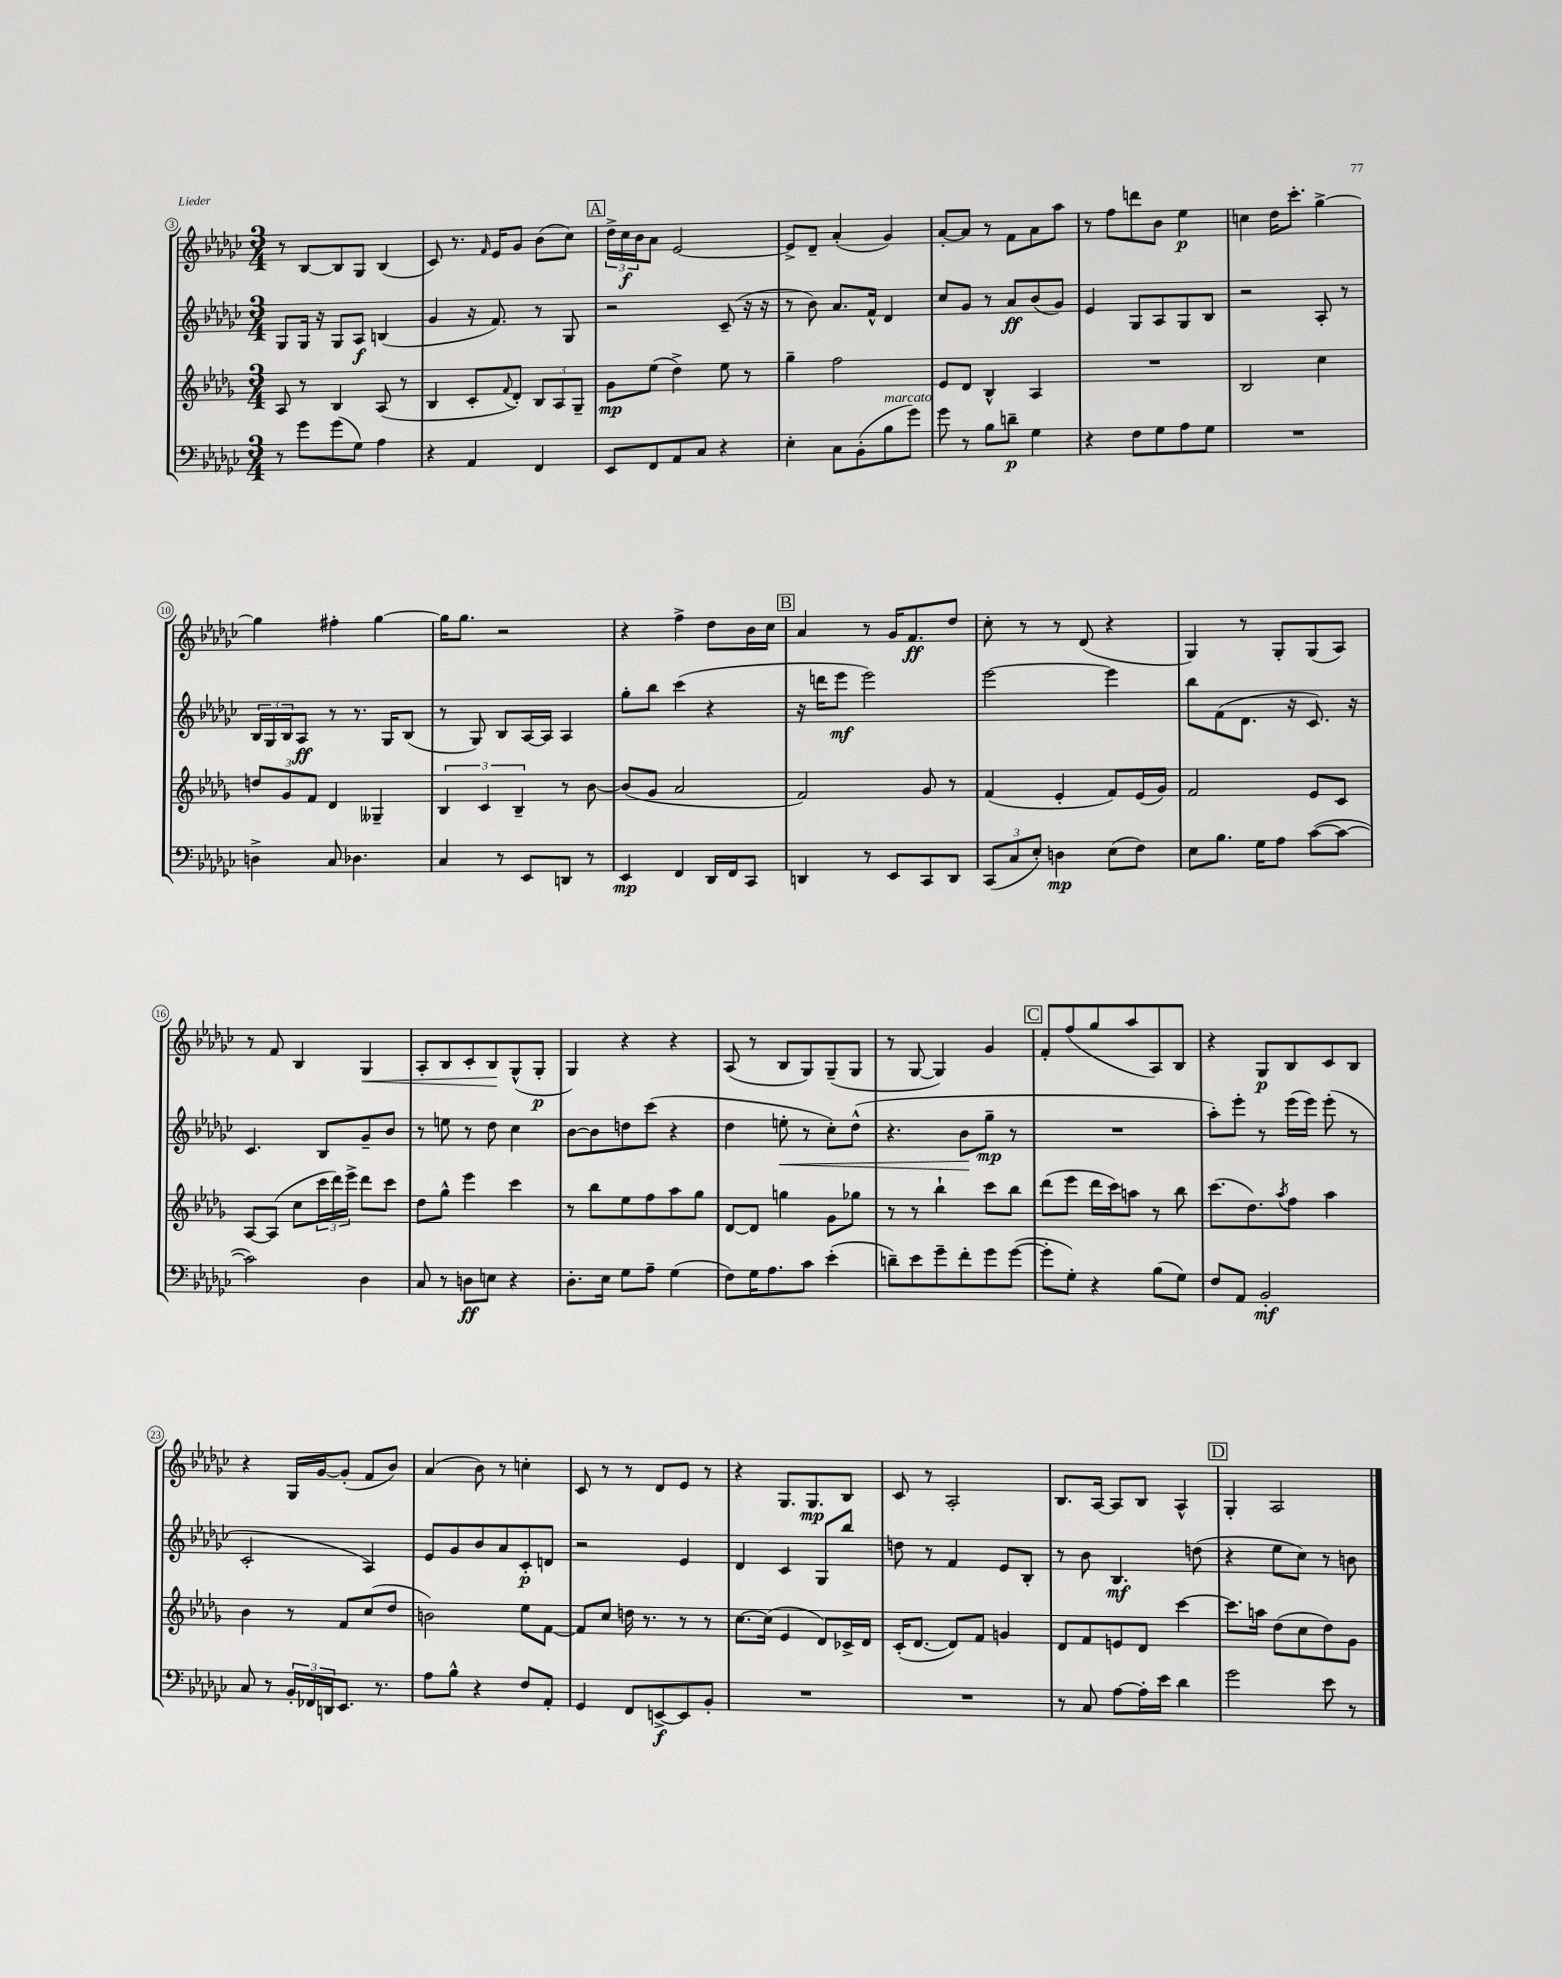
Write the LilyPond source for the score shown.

<<
\new StaffGroup <<
\new Staff = "s0" {
    \clef treble \key ges \major \numericTimeSignature \time 3/4
    r8 bes8~ bes8 ges8 bes4( |
    ces'8) r8. \grace { f'16 } ees'16 ges'8 bes'8( ces''8) |
    \mark \markup { \box "A" } \tuplet 3/2 { des''16-> ces''16\f bes'16 } aes'8 ees'2~ |
    ees'8-> des'8-- aes'4-.( ges'4) |
    aes'8~-. aes'8 r8 f'8 aes'8 aes''8 |
    r8 f''8 d'''8 bes'8 ees''4\p |
    c''4 des''16 ces'''8.-. ges''4~-> |
    ges''4 fis''4-. ges''4~ |
    ges''16 ges''8. r2 |
    r4 f''4-> des''8 bes'16 ces''16 |
    \mark \markup { \box "B" } aes'4 r8 ges'16 f'8.\ff des''8 |
    ces''8-. r8 r8 des'8( r4 |
    ges4) r8 ges8-. ges8( aes8) |
    r8 f'8 bes4 ges4\< |
    aes8-. bes8 ces'8-. bes8\! ges8-^( ges8-.\p |
    ges4) r4 r4 |
    aes8( r8 bes8 ges8) ges8--( ges8 |
    r8 ges8~ ges4) ges'4 |
    \mark \markup { \box "C" } f'8-. f''8( ges''8 aes''8 aes8) bes8 |
    r4 ges8\p bes8 ces'8 bes8 |
    r4 ges16 ges'16~ ges'8-.( f'8 bes'8) |
    aes'4( bes'8) r8 c''4-. |
    ces'8 r8 r8 des'8 ees'8 r8 |
    r4 ges8. ges8.\mp bes8 |
    ces'8 r8 aes2-. |
    bes8. aes16~ aes8 bes8 aes4-^ |
    \mark \markup { \box "D" } ges4-. aes2 \bar "|." |
}
\new Staff = "s1" {
    \clef treble \key ges \major \numericTimeSignature \time 3/4
    ges8 ges16 r16 ges8 aes8\f b4( |
    ges'4 r16 f'8.) r8 ges8 |
    \mark \markup { \box "A" } r2 ces'8--( r16 r16 |
    r8 bes'8) aes'8. f'16-^ des'4 |
    ces''8 ges'8 r8 aes'8\ff bes'8( ges'8) |
    ees'4 ges8 aes8 ges8 bes8 |
    r2 aes8-. r8 |
    \tuplet 3/2 { bes16 ges16 bes16 } aes8\ff r8 r8. ges16 bes8( |
    r8 ges8) bes8 aes16~ aes16 aes4 |
    ges''8-. bes''8 ces'''4( r4 |
    \mark \markup { \box "B" } r16 d'''16 ees'''8\mf ees'''2) |
    ees'''2~ ees'''4 |
    bes''8 f'8( des'8. r16 ces'8.) r16 |
    ces'4. bes8 ges'8-- bes'8 |
    r8 e''8 r8 des''8 ces''4 |
    bes'8~ bes'8 d''8 ces'''8( r4 |
    des''4 e''8-.\< r8 ces''8-.) des''8-^( |
    r4. bes'8\! ges''8--\mp r8 |
    \mark \markup { \box "C" } R2. |
    aes''8-.) ees'''8-. r8 ees'''16( ees'''16) ees'''8-.( r8 |
    ces'2-. aes4) |
    ees'8 ges'8 bes'8 aes'8 ces'8-.\p d'8 |
    r2 ees'4 |
    des'4 ces'4 ges8 bes''8 |
    d''8 r8 f'4 ees'8 bes8-. |
    r8 bes'8 bes4.\mf d''8( |
    \mark \markup { \box "D" } r4 ees''8 ces''8) r8 b'8 \bar "|." |
}
\new Staff = "s2" {
    \clef treble \key des \major \numericTimeSignature \time 3/4
    aes8 r8 bes4 aes8( r8 |
    bes4 c'8-. \appoggiatura { f'8 } des'8-.) \tuplet 3/2 { bes8 aes8 ges8-- } |
    \mark \markup { \box "A" } ges'8\mp ees''8( des''4->) ees''8 r8 |
    ges''4-- f''2 |
    ees'8 des'8 bes4-^ aes4 |
    R2. |
    bes2 c''4 |
    \tuplet 3/2 { d''8 ges'8 f'8 } des'4 geses4-- |
    \tuplet 3/2 { bes4 c'4 bes4-- } r8 bes'8~ |
    bes'8( ges'8 aes'2 |
    \mark \markup { \box "B" } f'2) ges'8 r8 |
    f'4( ees'4-. f'8) ees'16( ges'16) |
    f'2 ees'8 c'8 |
    aes8~ aes8( c''8 \tuplet 3/2 { c'''16 des'''16) ees'''16-> } des'''8 c'''8 |
    des''8 ges''8-^ ees'''4 c'''4 |
    r8 bes''8 ees''8 f''8 aes''8 ges''8 |
    des'8~ des'8 g''4 ges'8 ges''8 |
    r8 r8 bes''4-! c'''8 bes''8 |
    \mark \markup { \box "C" } des'''8( ees'''8 des'''16 c'''16) a''8 r8 bes''8 |
    c'''8.( des''8.) \acciaccatura { aes''8 } f''8 aes''4 |
    bes'4 r8 f'8 c''8( des''8 |
    b'2) ees''8 f'8~ |
    f'8 c''8 d''16 r8. r8 r8 |
    c''8.~ c''16( ees'4 des'8) ces'16-> des'16 |
    c'16-.( des'8.~ des'8) f'8 g'4 |
    des'8 f'8 e'8 des'8 c'''4~ |
    \mark \markup { \box "D" } c'''8. a''16 des''8( c''8 des''8) ges'8 \bar "|." |
}
\new Staff = "s3" {
    \clef bass \key ges \major \numericTimeSignature \time 3/4
    r8 ges'8 ges'8( ges8) aes4 |
    r4 aes,4 f,4 |
    \mark \markup { \box "A" } ees,8 f,8 aes,8 ces8 r4 |
    ees4-. ces8 bes,8-.( bes8^\markup { \italic "marcato" } ges'8) |
    ges'8 r8 bes8 d'8--\p ges4 |
    r4 f8 ges8 aes8 ges8 |
    R2. |
    d4-> ces8 des4. |
    ces4 r8 ees,8 d,8 r8 |
    ees,4\mp f,4 des,16 f,16 ces,8 |
    \mark \markup { \box "B" } d,4 r8 ees,8 ces,8 d,8 |
    \tuplet 3/2 { ces,8( ces8 ees8-.) } d4\mp ees8( f8) |
    ees8 bes8. ges16 aes8 ces'8~( ces'8~ |
    ces'2) des4 |
    ces8 r8 d8\ff e8 r4 |
    des8.-. ees16 ges8 aes8-- ges4( |
    f8) ges16 aes8. ces'8 ees'4-.( |
    d'8--) ees'8 ges'8-- f'8-. ges'8 ges'8~( |
    \mark \markup { \box "C" } ges'8-. ges8-.) r4 bes8( ges8) |
    f8 aes,8 bes,2-.\mf |
    ces8 r8 \tuplet 3/2 { bes,16-. fes,16 d,16 } ees,8. r8. |
    aes8 bes8-^ r4 f8 aes,8-. |
    ges,4 f,8 e,8~->\f e,8 bes,8-. |
    R2. |
    R2. |
    r8 ces8 aes8~ aes16-. ees'16 des'4 |
    \mark \markup { \box "D" } ges'2 ees'8 r8 \bar "|." |
}
>>
>>
\layout { \context { \Score currentBarNumber = #3 \override BarNumber.stencil = #(make-stencil-circler 0.1 0.3 ly:text-interface::print) } }
